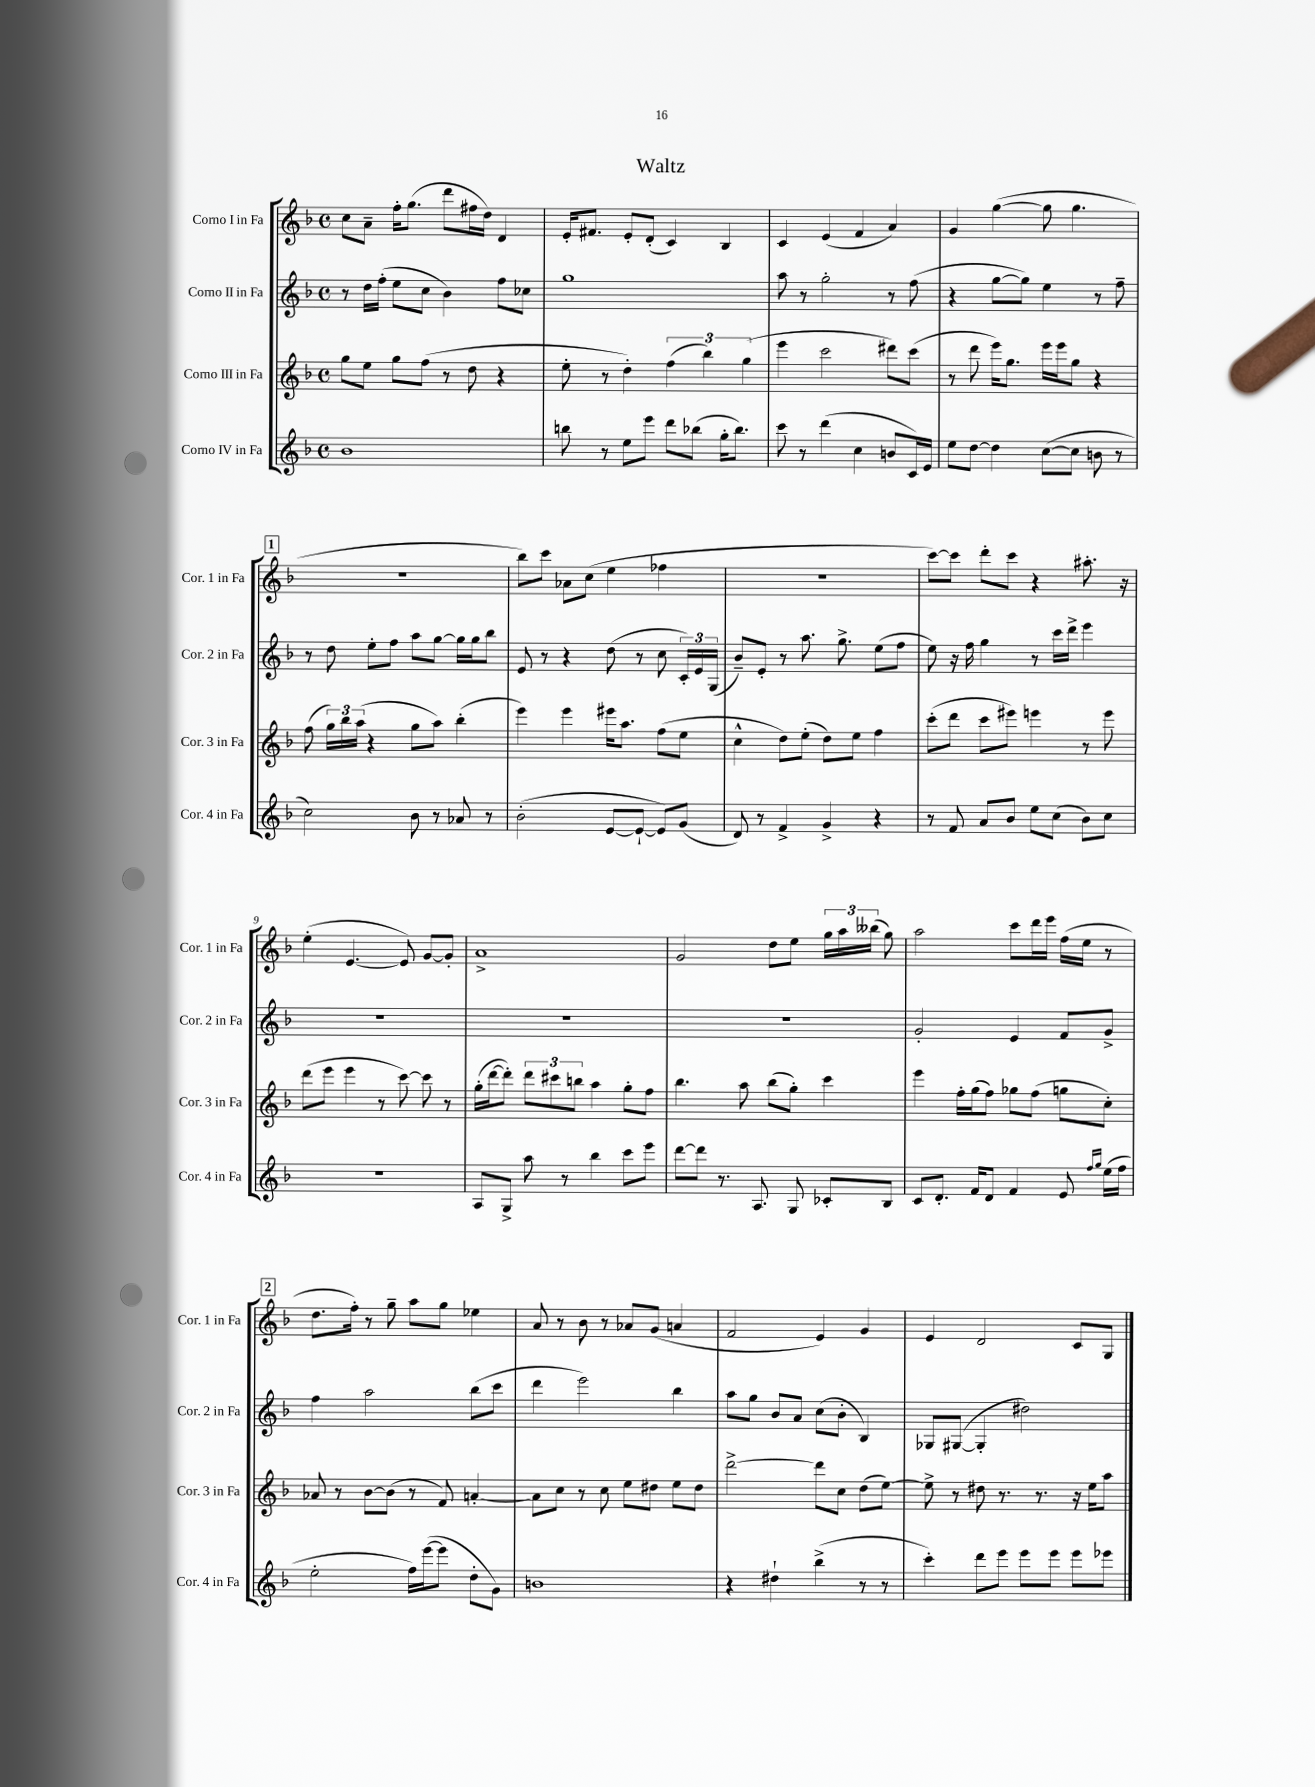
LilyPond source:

\header { title = "Waltz" }
<<
\new StaffGroup <<
\new Staff = "s0" \with { instrumentName = "Corno I in Fa" shortInstrumentName = "Cor. 1 in Fa" } {
    \clef treble \key f \major \defaultTimeSignature \time 4/4
    \autoBeamOff c''8[ a'8]-- f''16[-. g''8.]( d'''8[ fis''16 d''16]) d'4 |
    e'16[-. fis'8.] e'8[-. d'8]-.( c'4) bes4 |
    c'4 e'4( f'4 a'4) |
    g'4 g''4~( g''8 g''4. |
    \mark \markup { \box "1" } r1 |
    bes''8[) c'''8] aes'8[ c''8]( e''4 fes''4 |
    R1 |
    c'''8[~) c'''8] d'''8[-. c'''8] r4 ais''8.-. r16 |
    e''4-.( e'4.~ e'8) g'8[~ g'8]-. |
    a'1-> |
    g'2 d''8[ e''8] \tuplet 3/2 { g''16[ a''16 beses''16]( } g''8) |
    a''2 c'''8[ d'''16 e'''16] f''16[( e''16] r8 |
    \mark \markup { \box "2" } d''8.[ f''16]-.) r8 g''8-- a''8[ g''8] ees''4 |
    a'8 r8 bes'8 r8 aes'8[ g'8]( a'4 |
    f'2 e'4) g'4 |
    e'4 d'2 c'8[ g8] \bar "|." |
}
\new Staff = "s1" \with { instrumentName = "Corno II in Fa" shortInstrumentName = "Cor. 2 in Fa" } {
    \clef treble \key f \major \defaultTimeSignature \time 4/4
    \autoBeamOff r8 d''16[ f''16]-.( e''8[ c''8] bes'4) f''8[ ces''8] |
    g''1 |
    a''8 r8 g''2-. r8 f''8( |
    r4 g''8[~ g''8]) e''4 r8 f''8-- |
    \mark \markup { \box "1" } r8 d''8 e''8[-. f''8] a''8[ g''8]~ g''16[ g''16 bes''8] |
    e'8 r8 r4 d''8( r8 c''8 \tuplet 3/2 { c'16[-.) e'16 g16]( } |
    bes'8[--) e'8]-. r8 a''8. g''8.-> e''8[( f''8] |
    e''8) r16 f''16 g''4 r8 c'''16[ d'''16]-> e'''4 |
    R1 |
    R1 |
    R1 |
    g'2-. e'4 f'8[ g'8]-> |
    \mark \markup { \box "2" } f''4 a''2 bes''8[( c'''8] |
    d'''4 e'''2) bes''4 |
    a''8[ g''8] bes'8[ a'8] c''8[( bes'8]-. bes4) |
    ges8[ gis8]~( gis4-. dis''2) \bar "|." |
}
\new Staff = "s2" \with { instrumentName = "Corno III in Fa" shortInstrumentName = "Cor. 3 in Fa" } {
    \clef treble \key f \major \defaultTimeSignature \time 4/4
    \autoBeamOff g''8[ e''8] g''8[ f''8]( r8 d''8 r4 |
    e''8-. r8 d''4-.) \tuplet 3/2 { f''4( bes''4) g''4( } |
    e'''4 c'''2 dis'''8[) c'''8]( |
    r8 d'''8 e'''16[) g''8.] e'''16[ e'''16 g''8] r4 |
    \mark \markup { \box "1" } f''8( \tuplet 3/2 { g''16[) bes''16 a''16]( } r4 g''8[ a''8]) bes''4-.( |
    e'''4) e'''4 eis'''16[ a''8.] f''8[( e''8] |
    c''4-^ d''8[) e''8]-.( d''8[) e''8] f''4 |
    c'''8[-.( d'''8] c'''8[ eis'''8]) e'''4 r8 e'''8 |
    d'''8[( e'''8] e'''4 r8 c'''8~) c'''8 r8 |
    g''16[-.( d'''16~ d'''8]-.) \tuplet 3/2 { d'''8[ cis'''8 b''8] } a''4 g''8[-. f''8] |
    bes''4. a''8 bes''8[( g''8]-.) c'''4 |
    e'''4 f''16[-. g''16( f''8]) ges''8[ f''8]( g''8[ c''8]-.) |
    \mark \markup { \box "2" } aes'8 r8 bes'8[~ bes'8]( r8 f'8) a'4~-. |
    a'8[ c''8] r8 c''8 e''8[ dis''8] e''8[ dis''8] |
    d'''2~-> d'''8[ c''8] d''8[( e''8]~) |
    e''8-> r8 dis''8 r8. r8. r16 e''16[ a''8] \bar "|." |
}
\new Staff = "s3" \with { instrumentName = "Corno IV in Fa" shortInstrumentName = "Cor. 4 in Fa" } {
    \clef treble \key f \major \defaultTimeSignature \time 4/4
    \autoBeamOff bes'1 |
    b''8 r8 e''8[ e'''8] d'''8[ bes''8]( g''16[-. bes''8.]) |
    c'''8 r8 d'''4( c''4 b'8[ c'16) e'16] |
    e''8[ d''8]~ d''4 c''8[~( c''8] b'8 r8 |
    \mark \markup { \box "1" } c''2) bes'8 r8 aes'8 r8 |
    bes'2-.( e'8[~ e'8]~-! e'8[) g'8]( |
    d'8) r8 f'4-> g'4-> r4 |
    r8 f'8 a'8[ bes'8] e''8[ c''8]( bes'8[) c''8] |
    R1 |
    a8[ g8]-> a''8 r8 bes''4 c'''8[ e'''8] |
    d'''8[~ d'''8] r8. a8. g8 ces'8[-. bes8] |
    c'8[ d'8.]-. f'16[ d'8] f'4 e'8 \grace { f''16[ g''16] } e''16[( f''16] |
    \mark \markup { \box "2" } e''2-. f''16[) e'''16~( e'''8] d''8[-. g'8]) |
    b'1 |
    r4 dis''4-! bes''4->( r8 r8 |
    c'''4-.) d'''8[ e'''8] e'''8[ e'''8] e'''8[ ees'''8] \bar "|." |
}
>>
>>
